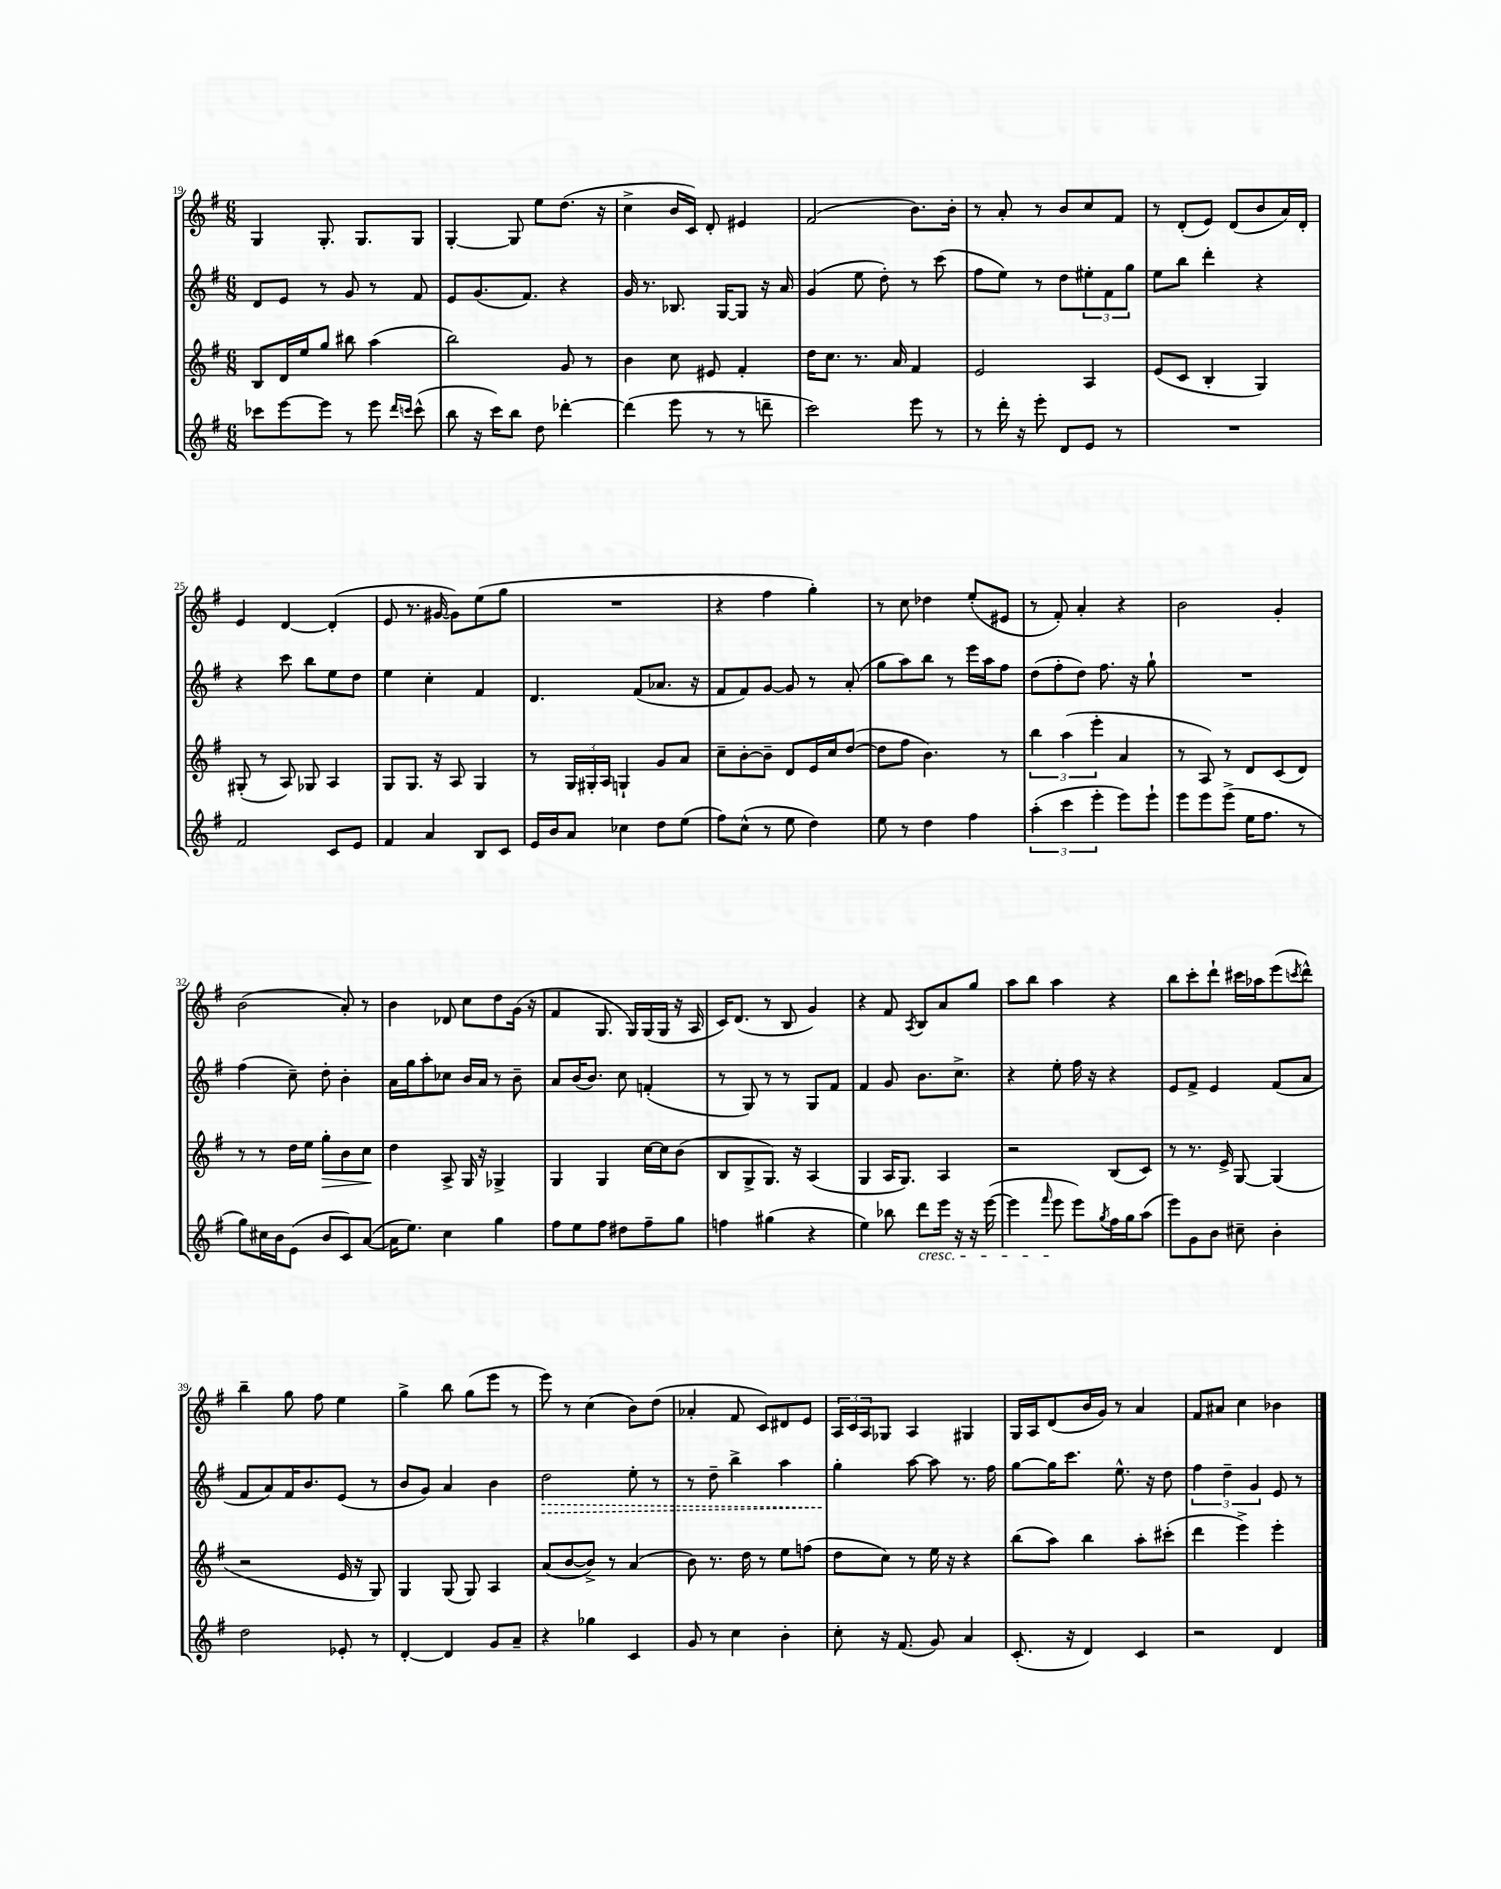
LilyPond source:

<<
\new StaffGroup <<
\new Staff = "s0" {
    \clef treble \key g \major \numericTimeSignature \time 6/8
    g4 g8.-. g8. g8 |
    g4~-. g8 e''8 d''8.( r16 |
    c''4-> b'16 c'16) d'8-. eis'4 |
    fis'2( b'8.) b'16-. |
    r8 a'8-. r8 b'8 c''8 fis'8 |
    r8 d'8-.( e'8) d'8( b'8 a'16) d'16-. |
    e'4 d'4~ d'4-.( |
    e'8 r8. gis'16~ gis'8) e''8( g''8 |
    R2. |
    r4 fis''4 g''4-.) |
    r8 c''8 des''4 e''8-.( eis'8 |
    r8 fis'8-.) a'4-. r4 |
    b'2 g'4-. |
    b'2( a'8-.) r8 |
    b'4 des'8 c''8 d''8 g'16( r16 |
    fis'4 g8. g16) g16( g16 r16 a16 |
    c'16) d'8.( r8 b8 g'4) |
    r4 fis'8 \acciaccatura { a8 } b8 a'8 g''8 |
    a''8 b''8 a''4 r4 |
    b''8 c'''8-. d'''8-! cis'''16 aes''16 e'''8( \acciaccatura { c'''8 } d'''8-^) |
    b''4-- g''8 fis''8 e''4 |
    g''4-> b''8 g''8( e'''8 r8 |
    e'''8) r8 c''4( b'8) d''8( |
    aes'4-. fis'8 c'8) dis'8 e'8 |
    \tuplet 3/2 { a16 c'16 a16 } ges8 a4 gis4 |
    g16 a16 d'8( b'16 g'16) r8 a'4 |
    fis'8 ais'8 c''4 bes'4 \bar "|." |
}
\new Staff = "s1" {
    \clef treble \key g \major \numericTimeSignature \time 6/8
    d'8 e'8 r8 g'8 r8 fis'8 |
    e'8 g'8.( fis'8.) r4 |
    g'16 r8. bes8. g16~ g8 r16 a'16 |
    g'4( e''8 d''8-.) r8 c'''8( |
    fis''8 e''8) r8 d''8 \tuplet 3/2 { eis''8-. fis'8 g''8 } |
    e''8 b''8 d'''4-. r4 |
    r4 c'''8 b''8 e''8 d''8 |
    e''4 c''4-. fis'4 |
    d'4. fis'8( aes'8. r16 |
    fis'8 fis'8) g'8~ g'8 r8 a'8-.( |
    g''8 a''8) b''8 r8 e'''16 a''16 fis''8 |
    d''8( fis''8-. d''8) fis''8. r16 g''8-! |
    R2. |
    fis''4( c''8--) d''8-. b'4-. |
    a'16 g''16 a''8-. ces''8 b'16 a'16 r8 b'8-- |
    a'8 b'16( b'8.) c''8 f'4-.( |
    r8 g8) r8 r8 g8 fis'8 |
    fis'4 g'8 b'8. c''8.-> |
    r4 e''8-. fis''16 r16 r4 |
    e'8 fis'8-> e'4 fis'8( a'8 |
    fis'8 a'8) fis'16 b'8. e'8( r8 |
    b'8 g'8) a'4 b'4 |
    \once \override Hairpin.style = #'dashed-line d''2\> e''8-. r8 |
    r8 d''8-- b''4-> a''4 |
    g''4-.\! a''8~ a''8 r8. fis''16 |
    g''8~ g''16 c'''8. e''8.-^ r16 d''8 |
    \tuplet 3/2 { fis''4 d''4-- g'4 } e'8 r8 \bar "|." |
}
\new Staff = "s2" {
    \clef treble \key g \major \numericTimeSignature \time 6/8
    b8 d'16 e''16 g''8 bis''8 a''4( |
    b''2) g'8 r8 |
    b'4 c''8 eis'8 fis'4-. |
    d''16 c''8. r8. a'16 fis'4 |
    e'2 a4 |
    e'8( c'8 b4-. g4) |
    gis8-.( r8 a8) ges8 a4 |
    g8 g8. r16 a8 g4 |
    r8 \tuplet 3/2 { g16 gis16-. a16 } g4-! g'8 a'8 |
    c''8-- b'8~-. b'8-- d'8 e'16 c''16 d''8~( |
    d''8 fis''8 b'4.) r8 |
    \tuplet 3/2 { b''4 a''4( e'''4-. } a'4 |
    r8 a8) r8 d'8 c'8( d'8) |
    r8 r8 d''16 e''16 g''8-.\> b'8 c''8\! |
    d''4 a8-> g16 r16 ges4-> |
    g4 g4 c''16~ c''16 b'8( |
    b8 g8-> g8.) r16 a4( |
    g4 a16 g8.) a4 |
    r2 b8( c'8) |
    r8 r8. e'16-> g8~ g4( |
    r2 e'16 r16 g8) |
    g4 g8( g8) a4 |
    a'8( b'8~ b'8->) r8 a'4( |
    b'8) r8. d''16 r8 e''8 f''8( |
    d''8 c''8) r8 e''16 r16 r4 |
    b''8( a''8) b''4 a''8-. cis'''8-.( |
    d'''4 e'''4->) e'''4-. \bar "|." |
}
\new Staff = "s3" {
    \clef treble \key g \major \numericTimeSignature \time 6/8
    ces'''8 e'''8~ e'''8 r8 e'''8 \grace { d'''16 c'''16 } c'''8-^( |
    b''8 r16 c'''16) b''8 d''8 des'''4~-. |
    des'''4( e'''8 r8 r8 d'''8-- |
    c'''2) e'''8 r8 |
    r8 d'''16-. r16 e'''8-. d'8 e'8 r8 |
    R2. |
    fis'2 c'8 e'8 |
    fis'4 a'4 b8 c'8 |
    e'16 b'16 a'8 ces''4 d''8 e''8( |
    fis''8) c''8-^( r8 e''8 d''4) |
    e''8 r8 d''4 fis''4 |
    \tuplet 3/2 { a''4-.( c'''4 e'''4-. } e'''8) e'''8-! |
    e'''8 e'''8 e'''8->( e''16 fis''8. r8 |
    g''8) cis''16 b'16 e'8( b'8 c'8) a'8~( |
    a'16 e''8.) c''4 g''4 |
    fis''8 e''8 fis''8 dis''8 fis''8-- g''8 |
    f''4 gis''4( r4 |
    e''4) bes''8 d'''8\cresc e'''16 r16 r16 e'''16~( |
    e'''4 \grace { fis'''16 } e'''8\! e'''8) \acciaccatura { g''8 } fis''16 g''16 a''8( |
    e'''8) g'8 b'8 cis''8-- b'4-. |
    d''2 ees'8-. r8 |
    d'4~-. d'4 g'8 a'8-- |
    r4 ges''4 c'4 |
    g'8 r8 c''4 b'4-. |
    c''8-. r16 fis'8.( g'8) a'4 |
    c'8.-.( r16 d'4) c'4 |
    r2 d'4 \bar "|." |
}
>>
>>
\layout { \context { \Score currentBarNumber = #19 } }
